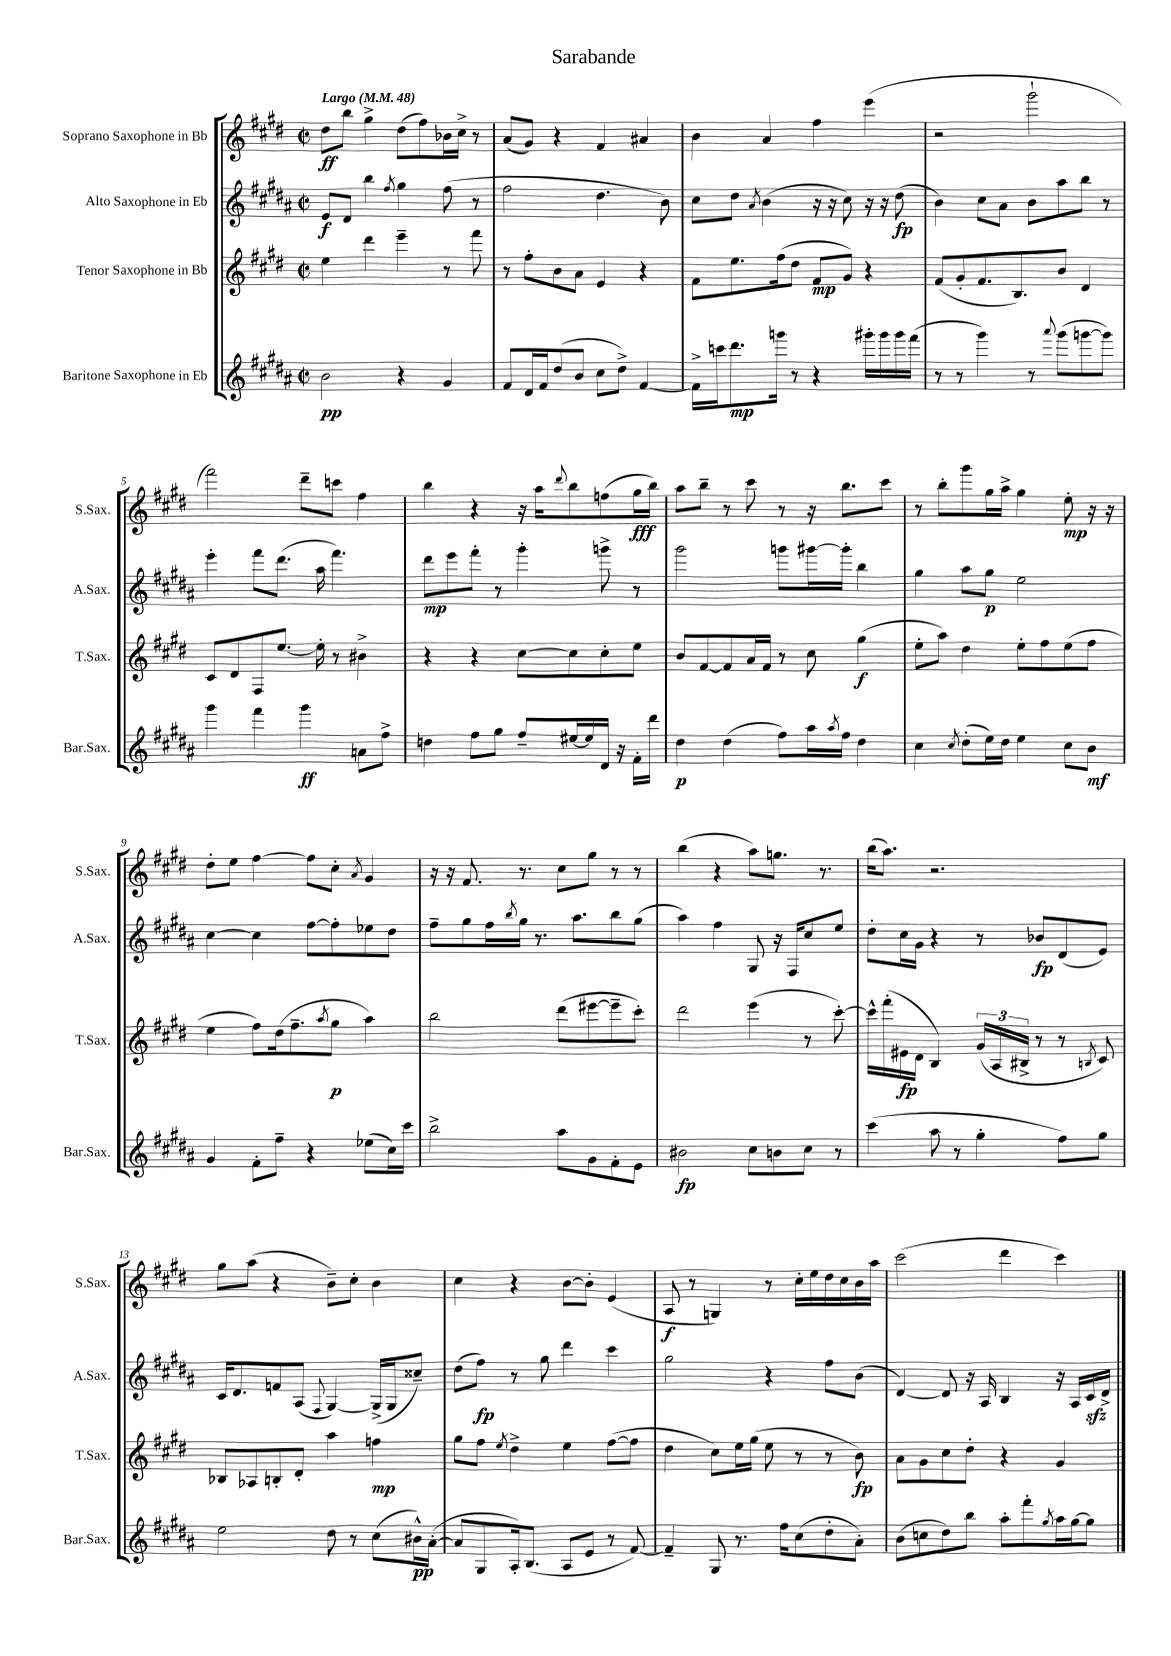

**kern	**dynam	**kern	**dynam	**kern	**dynam	**kern	**dynam
*part4	*part4	*part3	*part3	*part2	*part2	*part1	*part1
*staff4	*staff4	*staff3	*staff3	*staff2	*staff2	*staff1	*staff1
*I"Baritone Saxophone in Eb	*	*I"Tenor Saxophone in Bb	*	*I"Alto Saxophone in Eb	*	*I"Soprano Saxophone in Bb	*
*I'Bar.Sax.	*	*I'T.Sax.	*	*I'A.Sax.	*	*I'S.Sax.	*
*clefG2	*	*clefG2	*	*clefG2	*	*clefG2	*
*k[f#c#g#d#a#]	*	*k[f#c#g#d#]	*	*k[f#c#g#d#a#]	*	*k[f#c#g#d#]	*
*M2/2	*	*M2/2	*	*M2/2	*	*M2/2	*
*met(c|)	*	*met(c|)	*	*met(c|)	*	*met(c|)	*
*MM48	*	*MM48	*	*MM48	*	*MM48	*
=1	=1	=1	=1	=1	=1	=1	=1
!	!	!	!	!	!	!LO:TX:a:B:t=Largo	!
2b\	pp	4ee\	.	8e/L	f	8dd#\L	ff
.	.	.	.	8d#/J	.	8bb\J	.
.	.	4ddd#\	.	4bb\	.	4gg#^\	.
.	.	.	.	8qff#/	.	.	.
4r	.	4eee~\	.	4gg#\	.	(8dd#\L	.
.	.	.	.	.	.	8ff#\)	.
4g#/	.	8r	.	(8ff#\	.	16b-X\L	.
.	.	.	.	.	.	16cc#^\JJ	.
.	.	8fff#\	.	8r	.	8r	.
=2	=2	=2	=2	=2	=2	=2	=2
8f#/L	.	8r	.	2ff#\	.	(8a/L	.
16d#/L	.	8ff#'\L	.	.	.	8g#/J)	.
16f#/J	.	.	.	.	.	.	.
(8dd#/	.	8b\	.	.	.	4r	.
8b/J	.	8a\J	.	.	.	.	.
8cc#\L	.	4e/	.	4.dd#\	.	4f#/	.
8dd#^\J)	.	.	.	.	.	.	.
[4f#/	.	4r	.	.	.	4a#X/	.
.	.	.	.	8b\)	.	.	.
=3	=3	=3	=3	=3	=3	=3	=3
16f#^\LL]	.	8f#\L	.	8cc#\L	.	4b\	.
16cccn\J	.	.	.	.	.	.	.
8.ddd#\	mp	8.ee\	.	8dd#\J	.	.	.
.	.	.	.	8qa#/	.	.	.
.	.	.	.	(4b\	.	4a/	.
16gggn\Jk	.	(16ff#\k	.	.	.	.	.
8r	.	8dd#\J	.	.	.	.	.
4r	.	8f#/L	mp	16r	.	4ff#\	.
.	.	.	.	16r	.	.	.
.	.	8g#/J)	.	8cc#\)	.	.	.
16ggg#X'\LL	.	4r	.	16r	.	(4eee\	.
16ggg#\	.	.	.	16r	.	.	.
16ggg#\	.	.	.	(8dd#\	fp	.	.
(16fff#\JJ	.	.	.	.	.	.	.
=4	=4	=4	=4	=4	=4	=4	=4
8r	.	(8f#/L	.	4b\)	.	2r	.
8r	.	8g#'/	.	.	.	.	.
4ggg#\)	.	8.f#/	.	8cc#\L	.	.	.
.	.	.	.	8a#\J	.	.	.
.	.	8.B/)	.	.	.	.	.
8r	.	.	.	8b\L	.	2ggg#`\	.
8qqaaa#/	.	.	.	.	.	.	.
(8ggg#\L	.	8b/J	.	8aa#\	.	.	.
[8gggn\	.	4d#/	.	8bb\J	.	.	.
8ggg\J])	.	.	.	8r	.	.	.
!!LO:LB:g=z
=5	=5	=5	=5	=5	=5	=5	=5
4ggg#\	.	8c#/L	.	4eee'\	.	2fff#\)	.
.	.	8d#/	.	.	.	.	.
4fff#\	.	8F#/	.	8fff#\L	.	.	.
.	.	[8.ee/J	.	(8.ddd#\J	.	.	.
4ggg#\	ff	.	.	.	.	8ddd#~\L	.
.	.	16ee'\]	.	16aa#\	.	.	.
.	.	8r	.	4.fff#\)	.	8cccn\J	.
8an\L	.	4b#X^\	.	.	.	4ff#\	.
8ff#^\J	.	.	.	.	.	.	.
=6	=6	=6	=6	=6	=6	=6	=6
4ddn\	.	4r	.	8ddd#\L	mp	4bb\	.
.	.	.	.	8eee\	.	.	.
8ff#\L	.	4r	.	8fff#'\J	.	4r	.
8gg#\J	.	.	.	8r	.	.	.
8ff#~/L	.	[8cc#\L	.	4ggg#'\	.	16r	.
.	.	.	.	.	.	16aa\KL	.
.	.	.	.	.	.	8qqddd#/	.
[16ee#X/L	.	8cc#\]	.	.	.	8bb\	.
16ee#/]	.	.	.	.	.	.	.
16d#/JJ	.	8cc#'\	.	8gggn^\	.	(8ffn\	.
16r	.	.	.	.	.	.	.
16f#'\LL	.	8ee\J	.	8r	.	16gg#\L	fff
16ddd#\JJ	.	.	.	.	.	16bb\JJ)	.
=7	=7	=7	=7	=7	=7	=7	=7
4dd#\	p	8b/L	.	2ggg#\	.	8aa\L	.
.	.	[8f#/	.	.	.	8bb~\J	.
(4dd#\	.	8f#/]	.	.	.	8r	.
.	.	16a/L	.	.	.	8ccc#\	.
.	.	16f#/JJ	.	.	.	.	.
8ff#\L)	.	8r	.	8gggn\L	.	8r	.
16aa#\L	.	8cc#\	.	[16ggg#X\L	.	16r	.
8qaa#/	.	.	.	.	.	.	.
16ff#\JJ	.	.	.	16ggg#'\JJ]	.	8.bb\L	.
4dd#\	.	(4gg#\	f	4bb\	.	.	.
.	.	.	.	.	.	8ccc#\J	.
=8	=8	=8	=8	=8	=8	=8	=8
4cc#\	.	8ee'\L	.	4gg#\	.	8r	.
.	.	8aa\J)	.	.	.	8bb'\L	.
8qcc#/	.	.	.	.	.	.	.
(8dd#'\L	.	4dd#\	.	8aa#\L	.	8ggg#\	.
16ee\L)	.	.	.	8gg#\J	p	16gg#\L	.
16dd#\JJ	.	.	.	.	.	16aa^\JJ	.
4ee\	.	8ee'\L	.	2ee\	.	4gg#\	.
.	.	8ff#\	.	.	.	.	.
8cc#\L	.	(8ee\	.	.	.	8ee'\	mp
8b\J	mf	8ff#\J	.	.	.	16r	.
.	.	.	.	.	.	16r	.
!!LO:LB:g=z
=9	=9	=9	=9	=9	=9	=9	=9
4g#/	.	4ee\	.	[4cc#\	.	8dd#'\L	.
.	.	.	.	.	.	8ee\J	.
8f#'\L	.	8ff#\L)	.	4cc#\]	.	[4ff#\	.
8ff#~\J	.	(16dd#\k	.	.	.	.	.
.	.	8.ff#~\	.	.	.	.	.
4r	.	.	.	[8ff#\L	.	8ff#\L]	.
.	.	8qaa/	.	.	.	.	.
.	.	8gg#\J	p	8ff#'\]	.	8cc#'\J	.
.	.	.	.	.	.	8qa/	.
(8ee-X\L	.	4aa\)	.	8ee-X\	.	4g#/	.
16cc#\L)	.	.	.	8dd#\J	.	.	.
16ccc#\JJ	.	.	.	.	.	.	.
=10	=10	=10	=10	=10	=10	=10	=10
2bb^\	.	2bb\	.	8ff#~\L	.	16r	.
.	.	.	.	.	.	16r	.
.	.	.	.	8gg#\	.	8.f#/	.
.	.	.	.	16ff#\L	.	.	.
.	.	.	.	8qbb/	.	.	.
.	.	.	.	16gg#\JJ	.	8.r	.
.	.	.	.	8.r	.	.	.
8aa#\L	.	(8ddd#\L	.	.	.	8cc#\L	.
.	.	.	.	8.aa#\L	.	.	.
8g#\	.	[8eee#X\	.	.	.	8gg#\J	.
8f#'\	.	8eee#~\]	.	8bb\	.	8r	.
8e\J	.	8ccc#'\J)	.	(8gg#\J	.	8r	.
=11	=11	=11	=11	=11	=11	=11	=11
2b#X\	fp	2ddd#\	.	4aa#\)	.	(4bb\	.
.	.	.	.	4ff#\	.	4r	.
8cc#\L	.	(4eee\	.	8G#/	.	8aa\L)	.
8bn\	.	.	.	16r	.	8.ggn\J	.
.	.	.	.	16F#/KL	.	.	.
8cc#\J	.	8r	.	8cc#/	.	.	.
.	.	.	.	.	.	8.r	.
8r	.	[8ccc#'\)	.	8ee/J	.	.	.
=12	=12	=12	=12	=12	=12	=12	=12
(4ccc#\	.	16ccc#^^\LL]	.	8dd#'\L	.	(16bb\KL	.
.	.	(16fff#'\	.	.	.	8.aa\J)	.
.	.	16e#X\	fp	16cc#\L	.	.	.
.	.	16d#\JJ	.	16g#\JJ	.	.	.
8aa#\	.	4B/)	.	4r	.	2.r	.
8r	.	.	.	.	.	.	.
4gg#'\	.	(24g#/LL	.	8r	.	.	.
.	.	24A/	.	.	.	.	.
.	.	24B#X^/JJ	.	.	.	.	.
.	.	8r	.	8b-X/L	fp	.	.
8ff#\L)	.	8r	.	(8d#/	.	.	.
.	.	8qBn/	.	.	.	.	.
8gg#\J	.	8c#/)	.	8e/J)	.	.	.
!!LO:LB:g=z
=13	=13	=13	=13	=13	=13	=13	=13
2ee\	.	8B-X/L	.	16c#/KL	.	8gg#\L	.
.	.	.	.	8.d#/	.	.	.
.	.	8A-X/	.	.	.	(8aa\J	.
.	.	8Bn'/	.	8fn/	.	4r	.
.	.	8d#'/J	.	(8A#/J	.	.	.
.	.	.	.	8qqF#/	.	.	.
8dd#\	.	4aa\	.	[4G#/)	.	8b~\L)	.
8r	.	.	.	.	.	8cc#'\J	.
(8cc#\L	.	4ffn\	mp	(16G#^/LL]	.	4b\	.
.	.	.	.	16G#/J	.	.	.
16b#X^^\L)	pp	.	.	8cc##X~/J)	.	.	.
([16a#'\JJ	.	.	.	.	.	.	.
=14	=14	=14	=14	=14	=14	=14	=14
8a#/L]	.	8gg#\L	.	(8dd#\L	.	4cc#\	.
8G#/	.	8ff#\J	.	8ff#\J)	fp	.	.
.	.	8qee/	.	.	.	.	.
16A#'/k)	.	4dd#^\	.	8r	.	4r	.
(8.B/J	.	.	.	.	.	.	.
.	.	.	.	8gg#\	.	.	.
8A#/L	.	4ee\	.	4ddd#\	.	[8b\L	.
8e/J	.	.	.	.	.	8b'\J]	.
8r	.	([8ff#\L	.	4ccc#\	.	(4e/	.
[8f#/)	.	8ff#\J]	.	.	.	.	.
=15	=15	=15	=15	=15	=15	=15	=15
4f#~/]	.	4dd#\	.	2gg#\	.	8A/	f
.	.	.	.	.	.	8r	.
8G#/	.	8cc#\L)	.	.	.	4Gn/)	.
8.r	.	16ee\L	.	.	.	.	.
.	.	(16gg#\JJ	.	.	.	.	.
.	.	8ee\	.	4r	.	8r	.
16ff#\KL	.	.	.	.	.	.	.
(8cc#\	.	8r	.	.	.	16cc#'\LL	.
.	.	.	.	.	.	16ee\	.
8dd#'\	.	8r	.	8ff#\L	.	16dd#\	.
.	.	.	.	.	.	16cc#\	.
8a#'\J)	.	8b\)	fp	(8b\J	.	16b\	.
.	.	.	.	.	.	16aa\JJ	.
=16	=16	=16	=16	=16	=16	=16	=16
(8b\L	.	8a\L	.	[4d#/)	.	(2ccc#\	.
8ccn\	.	8g#\	.	.	.	.	.
8dd#\)	.	8cc#\	.	8d#/]	.	.	.
8bb\J	.	8dd#'\J	.	16r	.	.	.
.	.	.	.	16A#/	.	.	.
8aa#'\L	.	4r	.	4B/	.	4ddd#\	.
8fff#'\	.	.	.	.	.	.	.
8qgg#/	.	.	.	.	.	.	.
16aa#\L	.	4g#/	.	16r	.	4ccc#\)	.
[16gg#\J	.	.	.	16A#/LL	.	.	.
8gg#\J]	.	.	.	16c#zz/	.	.	.
.	.	.	.	16d#^/JJ	.	.	.
==	==	==	==	==	==	==	==
*-	*-	*-	*-	*-	*-	*-	*-
